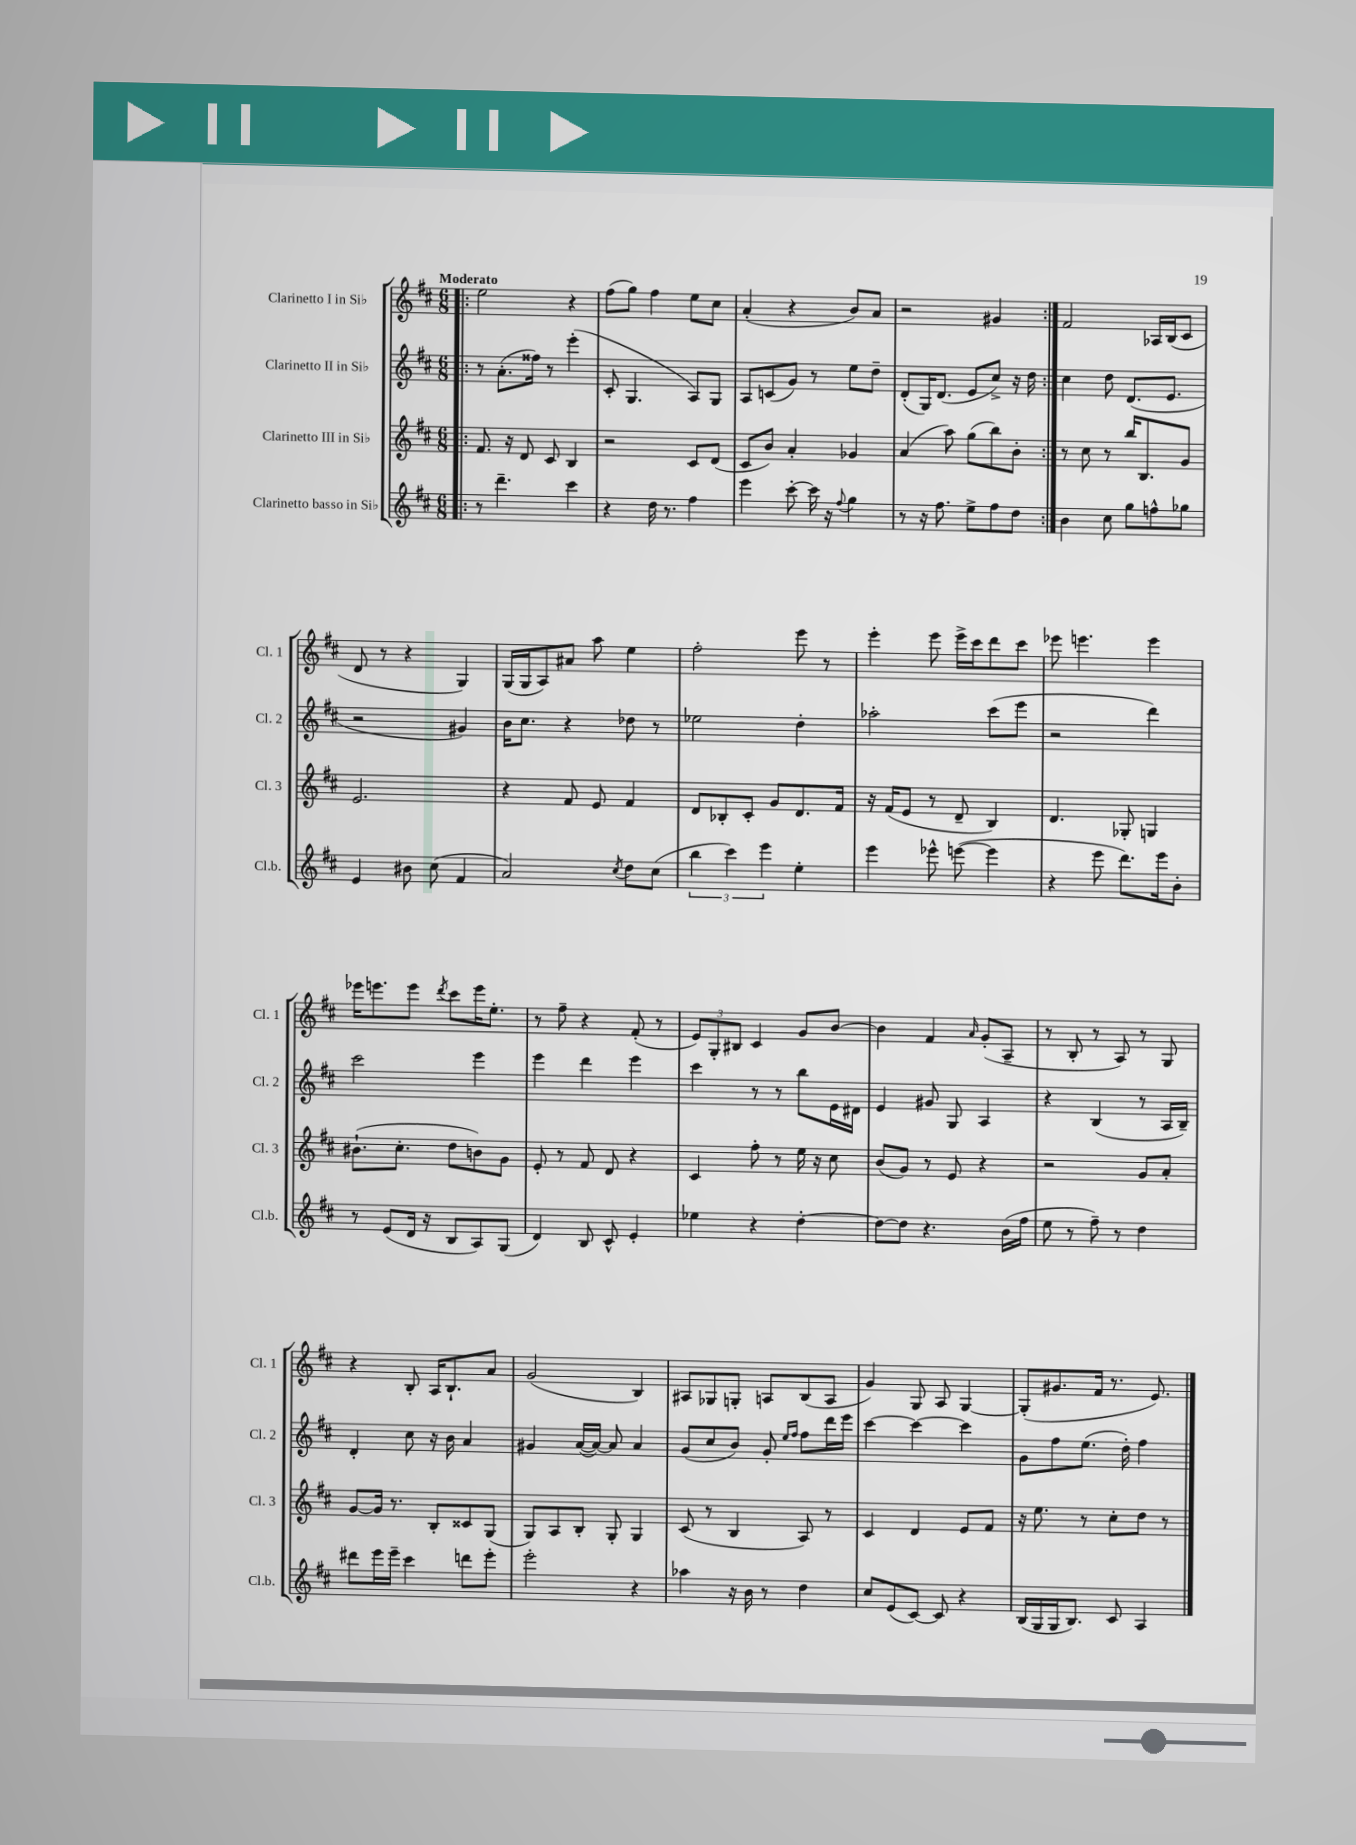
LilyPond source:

<<
\new StaffGroup <<
\new Staff = "s0" \with { instrumentName = "Clarinetto I in Sib" shortInstrumentName = "Cl. 1" } {
    \clef treble \key d \major \numericTimeSignature \time 6/8 \tempo "Moderato"
    \repeat volta 2 { \bar ".|:" e''2 r4 |
    fis''8( g''8) fis''4 e''8 cis''8 |
    a'4-.( r4 b'8) a'8 |
    r2 gis'4 | }
    fis'2 aes16 b16( cis'8 |
    d'8 r8 r4 g4) |
    g16( g16 a8) ais'8 a''8 e''4 |
    fis''2-. e'''8 r8 |
    e'''4-. e'''8 e'''16-> cis'''16 d'''8 cis'''8 |
    ees'''8 e'''4. e'''4 |
    ees'''16 e'''8. e'''8 \acciaccatura { d'''8 } cis'''8 e'''16 e''8.-. |
    r8 fis''8-- r4 fis'8-.( r8 |
    \tuplet 3/2 { e'8) g8-. bis8 } cis'4 g'8 b'8~ |
    b'4 fis'4 \grace { a'16 } g'8-.( a8-- |
    r8 b8-. r8 a8) r8 g8 |
    r4 b8-. a16 b8.-! a'8 |
    g'2( b4) |
    ais8 ges8 g8-. a8 b8( a8 |
    g'4) g8 a8 g4~ |
    g8-.( gis'8. fis'16 r8. e'8.) \bar "|." |
}
\new Staff = "s1" \with { instrumentName = "Clarinetto II in Sib" shortInstrumentName = "Cl. 2" } {
    \clef treble \key d \major \numericTimeSignature \time 6/8
    \repeat volta 2 { \bar ".|:" r8 a'8.-.( fisis''16) r8 e'''4-.( |
    cis'8-. g4. a8) g8 |
    a8 c'8( g'8) r8 e''8 d''8-- |
    d'8-.( g16) d'8.( e'8 cis''8->) r16 d''16 | }
    cis''4 d''8 d'8.( e'8. |
    r2 gis'4) |
    b'16 cis''8. r4 des''8 r8 |
    ees''2 d''4-. |
    aes''2-. cis'''8( e'''8 |
    r2 d'''4) |
    cis'''2 e'''4 |
    e'''4 d'''4 e'''4 |
    cis'''4 r8 r8 b''8 e'16 dis'16 |
    e'4 gis'8 g8 a4 |
    r4 b4( r8 a16 b16--) |
    d'4-. cis''8 r16 b'16 a'4 |
    gis'4 a'16~( a'16~) a'8 a'4 |
    g'8( cis''8 b'8) g'8-. \grace { e''16 fis''16 } fis''8 d'''16 e'''16 |
    cis'''4~ cis'''4~ cis'''4 |
    g'8 fis''8 e''8.( d''16-.) fis''4 \bar "|." |
}
\new Staff = "s2" \with { instrumentName = "Clarinetto III in Sib" shortInstrumentName = "Cl. 3" } {
    \clef treble \key d \major \numericTimeSignature \time 6/8
    \repeat volta 2 { \bar ".|:" fis'8. r16 d'8 cis'8 b4 |
    r2 cis'8 d'8( |
    cis'8 b'8) a'4-. ges'4 |
    a'4( a''8) g''8( b''8) b'8-. | }
    r8 cis''8 r8 b''16 b8. g'8 |
    e'2. |
    r4 fis'8 e'8 fis'4 |
    d'8 bes8-. cis'8-. g'8 d'8. fis'16 |
    r16 fis'16( e'8 r8 d'8-- b4) |
    d'4. ges8-. g4 |
    bis'8.-!( cis''8.-. d''8 b'8) g'8 |
    e'8-. r8 fis'8 d'8 r4 |
    cis'4 fis''8-. r8 e''16 r16 cis''8 |
    b'8( g'8) r8 e'8 r4 |
    r2 g'8 a'8-. |
    g'8~ g'16 r8. b8-. cisis'8 g8( |
    g8) a8 b8-. g8-. g4 |
    cis'8( r8 b4 a8) r8 |
    cis'4 d'4 e'8 fis'8 |
    r16 e''8. r8 cis''8-. d''8 r8 \bar "|." |
}
\new Staff = "s3" \with { instrumentName = "Clarinetto basso in Sib" shortInstrumentName = "Cl.b." } {
    \clef treble \key d \major \numericTimeSignature \time 6/8
    \repeat volta 2 { \bar ".|:" r8 d'''4.-- cis'''4 |
    r4 d''16 r8. fis''4 |
    e'''4 cis'''8~-. cis'''16 r16 \appoggiatura { fis''8 } g''4 |
    r8 r16 fis''8. e''8-> fis''8 d''8 | }
    b'4 cis''8 g''8 f''8-^ ges''8 |
    e'4 bis'8 cis''8( fis'4 |
    a'2) \acciaccatura { cis''8 } d''8 cis''8( |
    \tuplet 3/2 { b''4 cis'''4) e'''4 } e''4-. |
    e'''4 ees'''8-^ e'''8~( e'''4 |
    r4 e'''8 d'''8.) e'''16 b'8-. |
    r8 e'8( d'16 r16 b8 a8) g8( |
    d'4) b8 cis'8-^ e'4-. |
    ees''4 r4 d''4~-. |
    d''8~ d''8 r4. b'16( fis''16 |
    e''8 r8 fis''8--) r8 d''4 |
    dis'''8 e'''16 e'''16-- cis'''4 d'''8 e'''8-. |
    e'''2-. r4 |
    aes''4 r16 b'16 r8 d''4 |
    cis''8 e'8( cis'8~) cis'8 r4 |
    b16( g16 g16 b8.) cis'8 a4 \bar "|." |
}
>>
>>
\layout { \context { \Score \remove "Bar_number_engraver" } }
